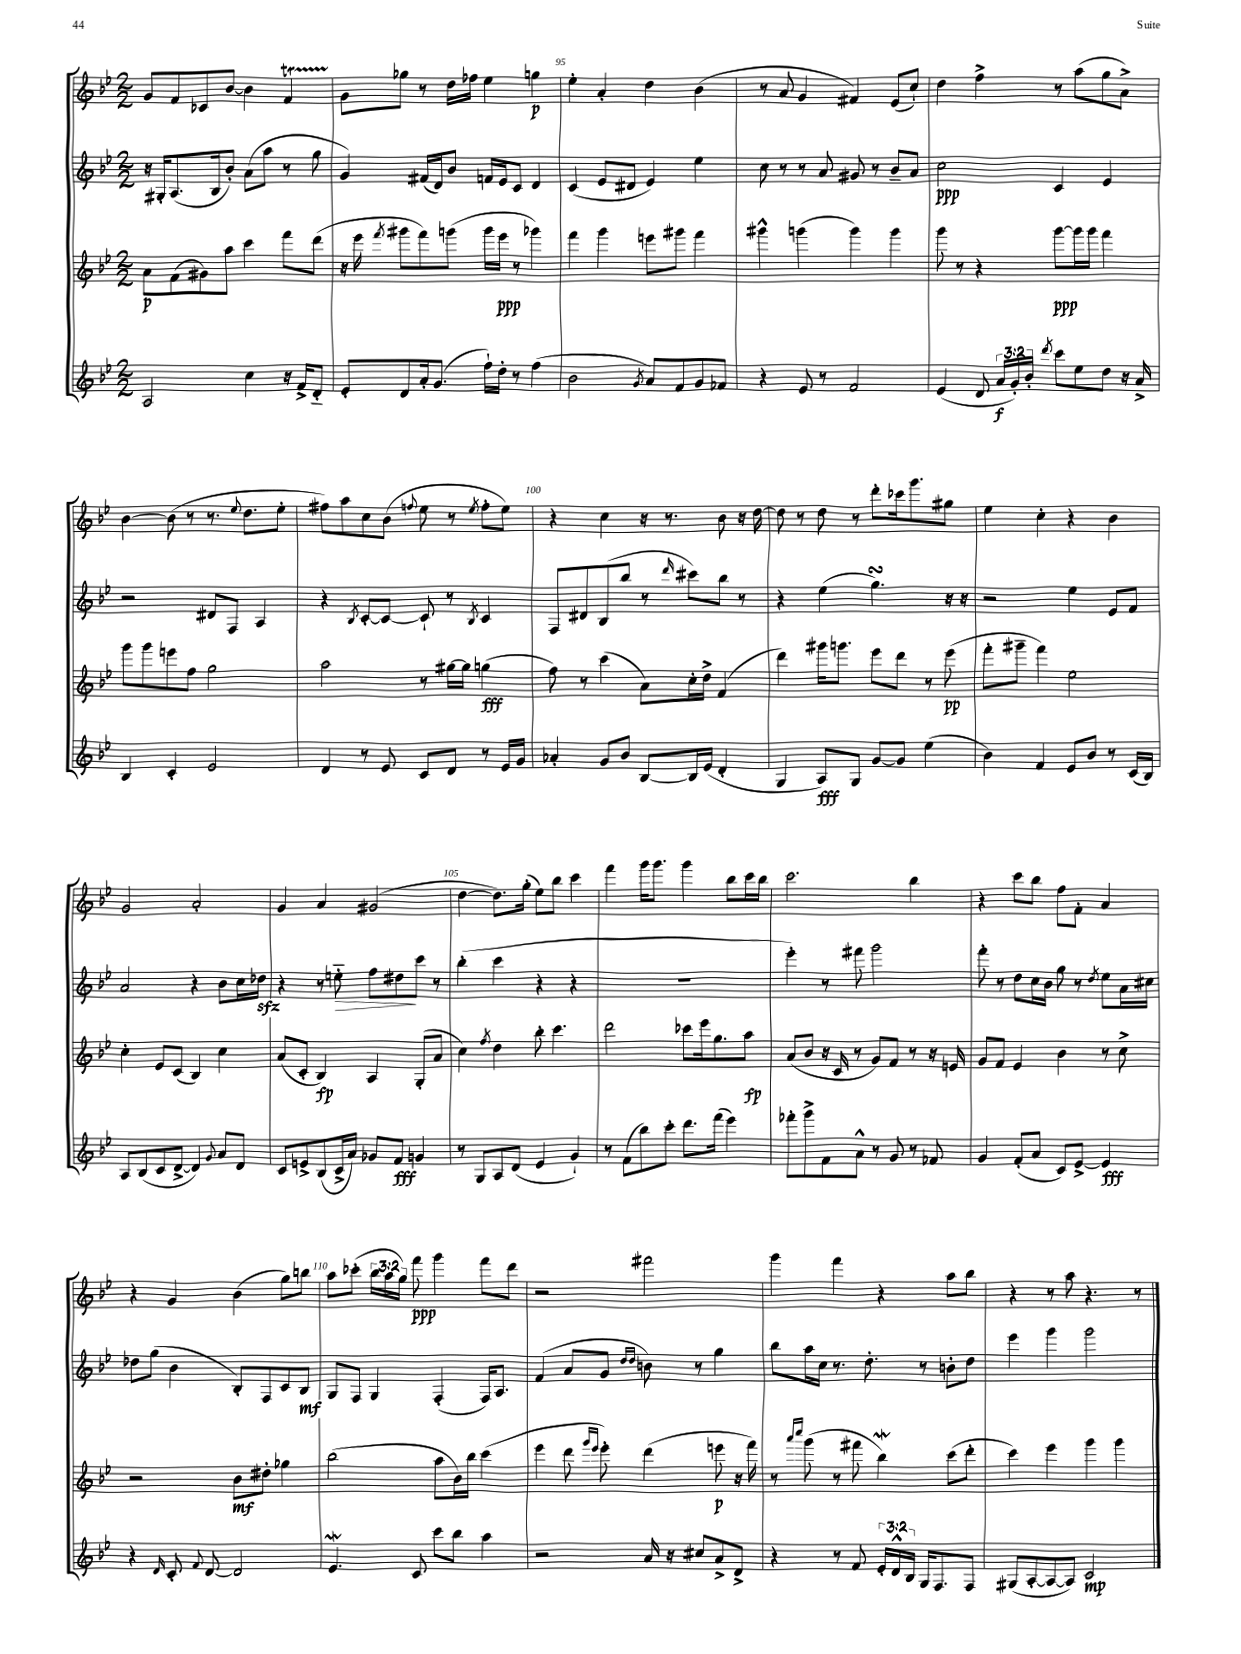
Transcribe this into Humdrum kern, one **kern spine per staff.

**kern	**dynam	**kern	**dynam	**kern	**dynam	**kern	**dynam
*part4	*part4	*part3	*part3	*part2	*part2	*part1	*part1
*staff4	*staff4	*staff3	*staff3	*staff2	*staff2	*staff1	*staff1
*clefG2	*	*clefG2	*	*clefG2	*	*clefG2	*
*k[b-e-]	*	*k[b-e-]	*	*k[b-e-]	*	*k[b-e-]	*
*M2/2	*	*M2/2	*	*M2/2	*	*M2/2	*
=93	=93	=93	=93	=93	=93	=93	=93
2A/	.	8a\L	p	16r	.	8g/L	.
.	.	.	.	16G#X'/KL	.	.	.
.	.	(8f\	.	(8.A/	.	8f/	.
.	.	8g#X\)	.	.	.	8c-X/	.
.	.	.	.	16B-/k	.	.	.
.	.	8aa\J	.	8b-'/J)	.	[8b-/J	.
4cc\	.	4ccc\	.	(8a\L	.	4b-\]	.
.	.	.	.	8aa\J	.	.	.
16r	.	8fff\L	.	8r	.	4fT/	.
16f^/KL	.	.	.	.	.	.	.
8d/J	.	(8ddd\J	.	8gg\	.	.	.
=94	=94	=94	=94	=94	=94	=94	=94
8e-'/L	.	16r	.	4g/)	.	8g\L	.
.	.	16eee-\	.	.	.	.	.
.	.	8qfff/	.	.	.	.	.
8d/	.	8ggg#X\L	.	.	.	8gg-X\J	.
16a'/k	.	8fff\)	.	(16f#X/LL	.	8r	.
(8.g/J	.	.	.	16d/J)	.	.	.
.	.	(8gggn\J	.	8b-/J	.	16dd\LL	.
.	.	.	.	.	.	16ff-X\JJ	.
16ff`\LL)	.	16ggg\LL	.	16fn/LL	.	4ee-\	.
16dd'\JJ	.	16eee-\JJ	ppp	16e-/J	.	.	.
8r	.	8r	.	8c/J	.	.	.
(4ff\	.	4ggg-X\)	.	4d/	.	4ggn\	p
=95	=95	=95	=95	=95	=95	=95	=95
2b-\	.	4fff\	.	(4c/	.	4ee-'\	.
.	.	4ggg\	.	8e-/L	.	4a'/	.
.	.	.	.	8d#X/J	.	.	.
8qg/	.	.	.	.	.	.	.
8a/L)	.	8eeen\L	.	4e-/)	.	4dd\	.
8f/	.	8ggg#X\J	.	.	.	.	.
8g/	.	4fff\	.	4ee-\	.	(4b-\	.
8f-X/J	.	.	.	.	.	.	.
=96	=96	=96	=96	=96	=96	=96	=96
4r	.	4ggg#X^^\	.	8cc\	.	8r	.
.	.	.	.	8r	.	8a/	.
8e-/	.	(4gggn\	.	8r	.	4g/	.
8r	.	.	.	8a/	.	.	.
2f/	.	4ggg\)	.	8g#X/	.	4f#X/)	.
.	.	.	.	8r	.	.	.
.	.	4ggg\	.	8b-~/L	.	(8e-/L	.
.	.	.	.	8a/J	.	8cc`/J)	.
=97	=97	=97	=97	=97	=97	=97	=97
(4e-/	.	8ggg\	.	2cc\	ppp	4dd\	.
.	.	8r	.	.	.	.	.
8d/	.	4r	.	.	.	4ff^\	.
24a/LL	f	.	.	.	.	.	.
24g'/)	.	.	.	.	.	.	.
24b-'/JJ	.	.	.	.	.	.	.
8qddd/	.	.	.	.	.	.	.
8ccc\L	.	[8ggg\L	ppp	4c/	.	8r	.
8ee-\	.	16ggg\L]	.	.	.	(8aa\L	.
.	.	16ggg\JJ	.	.	.	.	.
8dd\J	.	4fff\	.	4e-/	.	8gg\	.
16r	.	.	.	.	.	8a^\J)	.
16a^/	.	.	.	.	.	.	.
!!LO:LB:g=z
=98	=98	=98	=98	=98	=98	=98	=98
4B-/	.	8ggg\L	.	2r	.	[4b-\	.
.	.	8ggg\	.	.	.	.	.
4c'/	.	8eeen\	.	.	.	(8b-\]	.
.	.	8ff\J	.	.	.	8r	.
2e-/	.	2gg\	.	8d#X/L	.	8.r	.
.	.	.	.	8F/J	.	.	.
.	.	.	.	.	.	8qqee-/	.
.	.	.	.	.	.	8.dd\L	.
.	.	.	.	4A/	.	.	.
.	.	.	.	.	.	8ee-'\J	.
=99	=99	=99	=99	=99	=99	=99	=99
4d/	.	2aa\	.	4r	.	8ff#X\L)	.
.	.	.	.	.	.	8aa\	.
.	.	.	.	8qB-/	.	.	.
8r	.	.	.	[8c'/L	.	8cc\	.
8e-/	.	.	.	8c/J_	.	(8b-\J	.
.	.	.	.	.	.	8qqffn/	.
8c/L	.	8r	.	8c`/]	.	8ee-\	.
8d/J	.	[16gg#X\LL	.	8r	.	8r	.
.	.	16gg#\JJ]	.	.	.	.	.
.	.	.	.	8qB-/	.	8qee-/	.
8r	.	(4ggn\	fff	4c/	.	8ff'\L	.
16e-/LL	.	.	.	.	.	8ee-\J)	.
16g/JJ	.	.	.	.	.	.	.
=100	=100	=100	=100	=100	=100	=100	=100
4a-X'/	.	8ff\)	.	8F/L	.	4r	.
.	.	8r	.	8d#X/	.	.	.
8g/L	.	(4ccc\	.	(8B-/	.	4cc\	.
8b-/J	.	.	.	8bb-/J	.	.	.
[8B-/L	.	8a\L)	.	8r	.	16r	.
.	.	.	.	.	.	8.r	.
.	.	.	.	16qqddd/	.	.	.
16B-/L]	.	16cc'\L	.	8ccc#X\L)	.	.	.
(16e-/JJ	.	16dd^\JJ	.	.	.	.	.
4d'/	.	(4f/	.	8bb-\J	.	8b-\	.
.	.	.	.	8r	.	16r	.
.	.	.	.	.	.	[16dd\	.
=101	=101	=101	=101	=101	=101	=101	=101
4G/	.	4ddd\)	.	4r	.	8dd\]	.
.	.	.	.	.	.	8r	.
8A/L)	fff	16ggg#X\KL	.	(4ee-\	.	8dd\	.
.	.	8.gggn\J	.	.	.	.	.
8G/J	.	.	.	.	.	8r	.
[8g/L	.	8eee-\L	.	4.ggsSSS\)	.	8ddd'\L	.
8g/J]	.	8ddd\J	.	.	.	16ccc-X\k	.
.	.	.	.	.	.	8.ggg\	.
(4ee-\	.	8r	.	.	.	.	.
.	.	(8eee-\	pp	16r	.	8gg#X\J	.
.	.	.	.	16r	.	.	.
=102	=102	=102	=102	=102	=102	=102	=102
4b-\)	.	8fff'\L	.	2r	.	4ee-\	.
.	.	8ggg#X~\J	.	.	.	.	.
4f/	.	4fff\)	.	.	.	4cc'\	.
8e-/L	.	2ee-\	.	4ee-\	.	4r	.
8b-/J	.	.	.	.	.	.	.
8r	.	.	.	8e-/L	.	4b-\	.
(16c/LL	.	.	.	8f/J	.	.	.
16B-/JJ)	.	.	.	.	.	.	.
!!LO:LB:g=z
=103	=103	=103	=103	=103	=103	=103	=103
8A/L	.	4cc'\	.	2a/	.	2g/	.
(8B-/	.	.	.	.	.	.	.
8c/	.	8e-/L	.	.	.	.	.
[8d^/J	.	(8c/J	.	.	.	.	.
4d/])	.	4B-/)	.	4r	.	2a'/	.
8qqg/	.	.	.	.	.	.	.
8a/L	.	4cc\	.	8b-\L	.	.	.
8d/J	.	.	.	16cc\L	.	.	.
.	.	.	.	16dd-Xzz\JJ	.	.	.
=104	=104	=104	=104	=104	=104	=104	=104
8c/L	.	(8a/L	.	4r	.	4g/	.
8en^/	.	8c'/J	.	.	.	.	.
(8B-/	.	4B-/)	fp	8r	.	4a/	.
!	!	!	!	!	!LO:HP:b	!	!
16c^/L	.	.	.	8een\	>	.	.
16a/JJ)	.	.	.	.	.	.	.
8g-X/L	.	4A/	.	8ff\L	.	(2g#X/	.
8f/J	fff	.	.	8dd#X\	.	.	.
4gn/	.	(8G'/L	.	8ccc\J	]	.	.
.	.	8a/J	.	8r	.	.	.
=105	=105	=105	=105	=105	=105	=105	=105
8r	.	4cc\)	.	(4bb-'\	.	[4dd\	.
8G/L	.	.	.	.	.	.	.
.	.	8qff/	.	.	.	.	.
8A/	.	4dd\	.	4ccc\	.	8.dd\L])	.
(8d/J	.	.	.	.	.	.	.
.	.	.	.	.	.	(16gg'\Jk	.
4e-/	.	8bb-'\	.	4r	.	8ee-\L)	.
.	.	4.ccc\	.	.	.	8bb-\J	.
4g`/)	.	.	.	4r	.	4ccc\	.
=106	=106	=106	=106	=106	=106	=106	=106
8r	.	2ddd\	.	1r	.	4fff\	.
(8f\L	.	.	.	.	.	.	.
8bb-\)	.	.	.	.	.	16ggg\KL	.
.	.	.	.	.	.	8.ggg\J	.
8ccc'\J	.	.	.	.	.	.	.
8.ddd\L	.	8ccc-X\L	.	.	.	4ggg\	.
.	.	16eee-\k	.	.	.	.	.
(16fff\Jk	.	8.gg\	.	.	.	.	.
4eee-\)	.	.	.	.	.	8bb-\L	.
.	.	8aa\J	fp	.	.	16ccc\L	.
.	.	.	.	.	.	16bb-\JJ	.
=107	=107	=107	=107	=107	=107	=107	=107
8fff-X'\L	.	(8a/L	.	4eee-'\)	.	2.ccc\	.
8ggg^\	.	8b-/J	.	.	.	.	.
8f\	.	16r	.	8r	.	.	.
.	.	16c/	.	.	.	.	.
8a^^\J	.	8r	.	8fff#X\	.	.	.
8r	.	8g/L)	.	2ggg\	.	.	.
8g/	.	8f/J	.	.	.	.	.
8r	.	8r	.	.	.	4bb-\	.
8f-X/	.	16r	.	.	.	.	.
.	.	16en/	.	.	.	.	.
=108	=108	=108	=108	=108	=108	=108	=108
4g/	.	8g/L	.	8fff'\	.	4r	.
.	.	8f/J	.	8r	.	.	.
(8f'/L	.	4e-/	.	8dd\L	.	8ccc\L	.
8a/J	.	.	.	16cc\L	.	8bb-\J	.
.	.	.	.	16b-\JJ	.	.	.
8c/L)	.	4b-\	.	8gg\	.	8ff\L	.
[8e-^/J	.	.	.	8r	.	8f'\J	.
.	.	.	.	8qdd/	.	.	.
4e-/]	fff	8r	.	8ee-\L	.	4a/	.
.	.	8cc^\	.	16a\L	.	.	.
.	.	.	.	16cc#X\JJ	.	.	.
!!LO:LB:g=z
=109	=109	=109	=109	=109	=109	=109	=109
4r	.	2r	.	8dd-X\L	.	4r	.
.	.	.	.	(8gg\J	.	.	.
16qqd/	.	.	.	.	.	.	.
8c'/	.	.	.	4b-\	.	4g/	.
8qqf/	.	.	.	.	.	.	.
[8d/	.	.	.	.	.	.	.
2d/]	.	8b-\L	mf	8B-'/L)	.	(4b-\	.
.	.	8dd#X'\J	.	8F/	.	.	.
.	.	4gg-X\	.	8c/	.	8gg\L)	.
.	.	.	.	8B-/J	mf	8bbn\J	.
=110	=110	=110	=110	=110	=110	=110	=110
4.e-w/	.	(2bb-\	.	8G/L	.	8aa\L	.
.	.	.	.	8F/J	.	(8ccc-X'\J	.
.	.	.	.	4G/	.	24bb-\LL	.
.	.	.	.	.	.	24aa\	.
.	.	.	.	.	.	24gg\JJ)	.
8c/	.	.	.	.	.	8fff\	ppp
8ccc\L	.	8aa\L	.	(4F'/	.	4ggg\	.
8bb-\J	.	16b-\L)	.	.	.	.	.
.	.	16bb-\JJ	.	.	.	.	.
4aa\	.	(4ccc\	.	16F/KL)	.	8fff\L	.
.	.	.	.	8.A/J	.	.	.
.	.	.	.	.	.	8ddd\J	.
=111	=111	=111	=111	=111	=111	=111	=111
2r	.	4eee-\	.	(4f/	.	2r	.
.	.	8ddd\	.	8a/L	.	.	.
.	.	16qqggg/LL	.	.	.	.	.
.	.	16qqeee-/JJ	.	.	.	.	.
.	.	8eee-'\)	.	8g/J	.	.	.
.	.	.	.	16qqdd/LL	.	.	.
.	.	.	.	16qqdd/JJ	.	.	.
16a/	.	(4ddd\	.	8bn\)	.	2fff#X\	.
16r	.	.	.	.	.	.	.
8cc#X/L	.	.	.	8r	.	.	.
8a^/	.	8eeen\	p	4gg\	.	.	.
8d^/J	.	16r	.	.	.	.	.
.	.	16fff\)	.	.	.	.	.
=112	=112	=112	=112	=112	=112	=112	=112
4r	.	8r	.	8bb-\L	.	4ggg\	.
.	.	16qqaaa/LL	.	.	.	.	.
.	.	16qqcccc/JJ	.	.	.	.	.
.	.	(8ggg\	.	16aa\L	.	.	.
.	.	.	.	16cc\JJ	.	.	.
8r	.	8r	.	8.r	.	4fff\	.
8f/	.	8fff#X\	.	.	.	.	.
.	.	.	.	8.dd'\	.	.	.
24e-'/LL	.	4bb-w\)	.	.	.	4r	.
24d^^/	.	.	.	.	.	.	.
24B-/JJ	.	.	.	.	.	.	.
16G/KL	.	.	.	8r	.	.	.
8.F/	.	.	.	.	.	.	.
.	.	(8ccc\L	.	8bn'\L	.	8aa\L	.
8F/J	.	8ddd'\J	.	8dd\J	.	8bb-\J	.
=113	=113	=113	=113	=113	=113	=113	=113
(8G#X/L	.	4ccc\)	.	4eee-\	.	4r	.
[8A'/	.	.	.	.	.	.	.
8A/_	.	4eee-\	.	4ggg\	.	8r	.
8A/J])	.	.	.	.	.	8aa\	.
2c/	mp	4ggg\	.	2ggg\	.	4.r	.
.	.	4ggg\	.	.	.	.	.
.	.	.	.	.	.	8r	.
==	==	==	==	==	==	==	==
*-	*-	*-	*-	*-	*-	*-	*-
